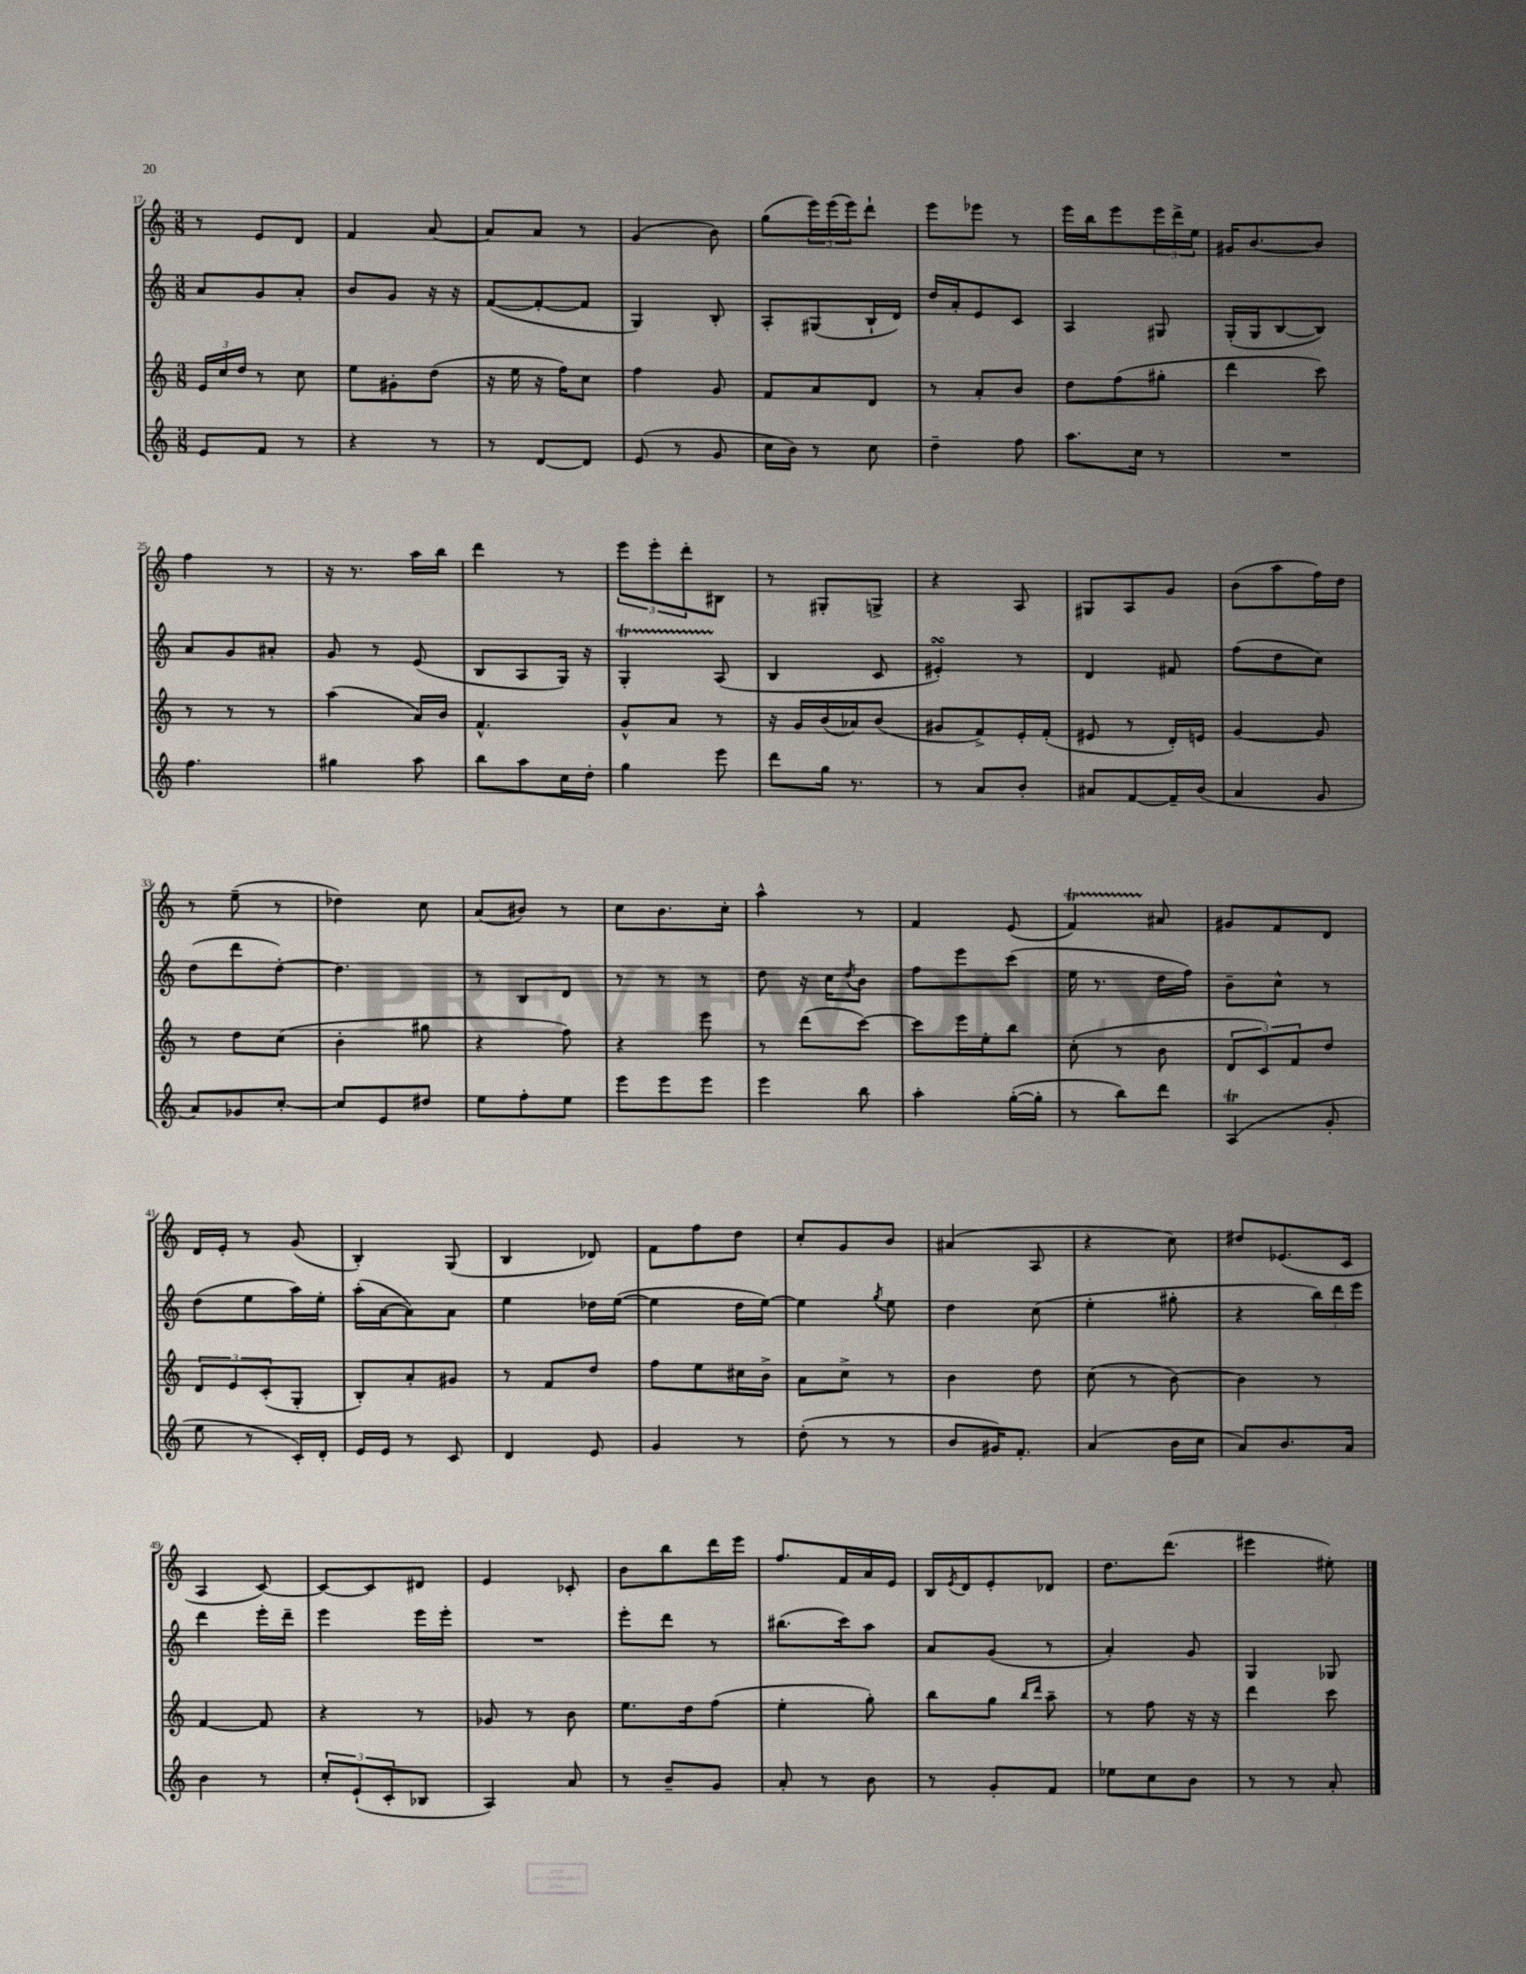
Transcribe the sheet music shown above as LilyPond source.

<<
\new StaffGroup <<
\new Staff = "s0" {
    \clef treble \key c \major \numericTimeSignature \time 3/8
    r8 e'8 d'8 |
    f'4 a'8~ |
    a'8 a'8 r8 |
    g'4( b'8) |
    g''8( \tuplet 3/2 { e'''16) e'''16( e'''16) } d'''8-! |
    e'''8 ees'''8 r8 |
    e'''16 b''16 e'''8 \tuplet 3/2 { e'''16 d'''16-> e''16 } |
    gis'16 b'8.~ b'8 |
    f''4 r8 |
    r16 r8. a''16 b''16 |
    d'''4 r8 |
    \tuplet 3/2 { e'''8 e'''8-. d'''8-. } bis8 |
    r8 gis8-. g8-> |
    r4 a8 |
    gis8 a8 g'8 |
    b'8( a''8 f''16) d''16 |
    r8 e''8--( r8 |
    des''4) c''8 |
    a'8( bis'8) r8 |
    c''8 b'8. c''16-. |
    a''4-^ r8 |
    f'4 e'8( |
    f'4\startTrillSpan) ais'8\stopTrillSpan |
    gis'8 f'8 d'8 |
    d'16 e'16-. r8 g'8( |
    b4-.) g8( |
    b4 des'8) |
    f'8 f''8 d''8 |
    c''8-. g'8 b'8 |
    ais'4( a8 |
    r4 c''8) |
    dis''8 ees'8.( c'16 |
    a4 c'8~) |
    c'8~ c'8 dis'8 |
    e'4 ces'8-. |
    b'8 b''8 d'''16 e'''16 |
    f''8. f'16 a'16 e'16 |
    b16 \acciaccatura { e'8 } d'16 e'8-. des'8 |
    d''8. d'''8.( |
    eis'''4 eis''8-.) \bar "|." |
}
\new Staff = "s1" {
    \clef treble \key c \major \numericTimeSignature \time 3/8
    a'8 g'8 a'8-. |
    b'8 g'8 r16 r16 |
    f'8~( f'8~-. f'8 |
    g4) b8-. |
    a8-. gis8( b16-! d'16) |
    d''16 a'16-. e'8 c'8 |
    a4 gis8 |
    g16-.( g16 b8~ b8) |
    a'8 g'8 ais'8-. |
    g'8 r8 e'8( |
    b8 a8 g16) r16 |
    g4-.\startTrillSpan a8\stopTrillSpan( |
    b4 c'8 |
    eis'4-.\turn) r8 |
    d'4 fis'8 |
    f''8( d''8 c''8) |
    d''8( d'''8 d''8~-.) |
    d''4. |
    r8 b8 d'8 |
    r8 r8 r8 |
    d''8 r16 c''16 \acciaccatura { d''8 } b'8 |
    f''8 e'''8 c'''8( |
    e''16 r8. d''16 f''16) |
    b'8-- c''8-^ r8 |
    d''8( e''8 a''16) e''16-. |
    a''16-.( a'16~ a'8) a'8 |
    e''4 des''16 e''16~( |
    e''4 d''16 e''16~) |
    e''4 \acciaccatura { g''8 } e''8 |
    d''4 c''8( |
    e''4-. gis''8-. |
    r4 \tuplet 3/2 { b''16) d'''16 e'''16 } |
    d'''4 e'''16-. d'''16-- |
    e'''4 e'''16 e'''16-. |
    R4. |
    e'''8-. d'''8 r8 |
    bis''8.( c'''16) a''8 |
    a'8 g'8( r8 |
    a'4-.) g'8 |
    g4 ges8 \bar "|." |
}
\new Staff = "s2" {
    \clef treble \key c \major \numericTimeSignature \time 3/8
    \tuplet 3/2 { e'16 c''16 d''16 } r8 c''8 |
    e''8 gis'8-. d''8( |
    r16 e''16 r16 f''16) c''8 |
    f''4 g'8 |
    f'8 a'8 d'8 |
    r8 a'8-. b'8 |
    d''8 f''8( gis''8-. |
    d'''4 c'''8) |
    r8 r8 r8 |
    a''4( a'16) b'16 |
    f'4.-^ |
    g'8-^ a'8 r8 |
    r16 g'16 b'16( aes'16) b'8( |
    gis'8 f'8->) e'16-. f'16-.( |
    eis'8 r8 d'16-.) e'16 |
    g'4~ g'8 |
    r8 d''8 c''8( |
    b'4-. gis''8 |
    r4 f''8) |
    r4 e'''8 |
    r8 d'''8( c'''8~) |
    c'''8 e'''16 e''16-. b''8 |
    c''8-.( r8 b'8 |
    \tuplet 3/2 { d'8 c'8) f'8 } d''8 |
    \tuplet 3/2 { d'8 e'8 c'8-.( } g8-. |
    b8-.) a'8-. gis'8 |
    r8 f'8 d''8 |
    f''8 e''8 cis''16 b'16-> |
    a'8 c''8-> r8 |
    b'4 d''8 |
    c''8( r8 b'8~) |
    b'4 r8 |
    f'4~ f'8 |
    r4 r8 |
    ges'8 r8 b'8 |
    e''8. d''16 f''8( |
    e''4-. g''8-.) |
    b''8 g''8 \grace { b''16 d'''16 } a''8-- |
    r8 f''8 r16 r16 |
    d'''4 c'''8 \bar "|." |
}
\new Staff = "s3" {
    \clef treble \key c \major \numericTimeSignature \time 3/8
    e'8 f'8 r8 |
    r4 r8 |
    r8 d'8~ d'8 |
    e'8( r8 g'8 |
    c''16 b'16) r8 c''8 |
    d''4-- f''8 |
    a''8. c''16 r8 |
    R4. |
    f''4. |
    gis''4 a''8 |
    b''8 a''8 c''16 d''16-. |
    g''4 e'''8 |
    d'''8 g''16 r8. |
    r8 a'8 b'8-. |
    ais'8 f'8~ f'16-- b'16( |
    a'4 g'8 |
    a'8) ges'8 c''8~-. |
    c''8 e'8 dis''8 |
    e''8 f''8-. e''8 |
    e'''8 e'''8 e'''8 |
    e'''4 b''8 |
    a''4-. g''16~-.( g''16-. |
    r8 b''8) d'''8 |
    a4\trill( g'8-. |
    e''8 r8 c'16-.) d'16-. |
    e'16 e'16 r8 c'8 |
    d'4 e'8 |
    g'4 r8 |
    d''8-.( r8 r8 |
    b'8 gis'16) f'8.-. |
    a'4( b'16 c''16 |
    a'8) b'8. a'16 |
    b'4 r8 |
    \tuplet 3/2 { c''8-. e'8-!( c'8-. } bes8 |
    a4) a'8 |
    r8 b'8-- g'8 |
    a'8-. r8 b'8 |
    r8 g'8-. f'8 |
    ees''8 c''8 b'8 |
    r8 r8 a'8-. \bar "|." |
}
>>
>>
\layout { \context { \Score currentBarNumber = #17 } }
